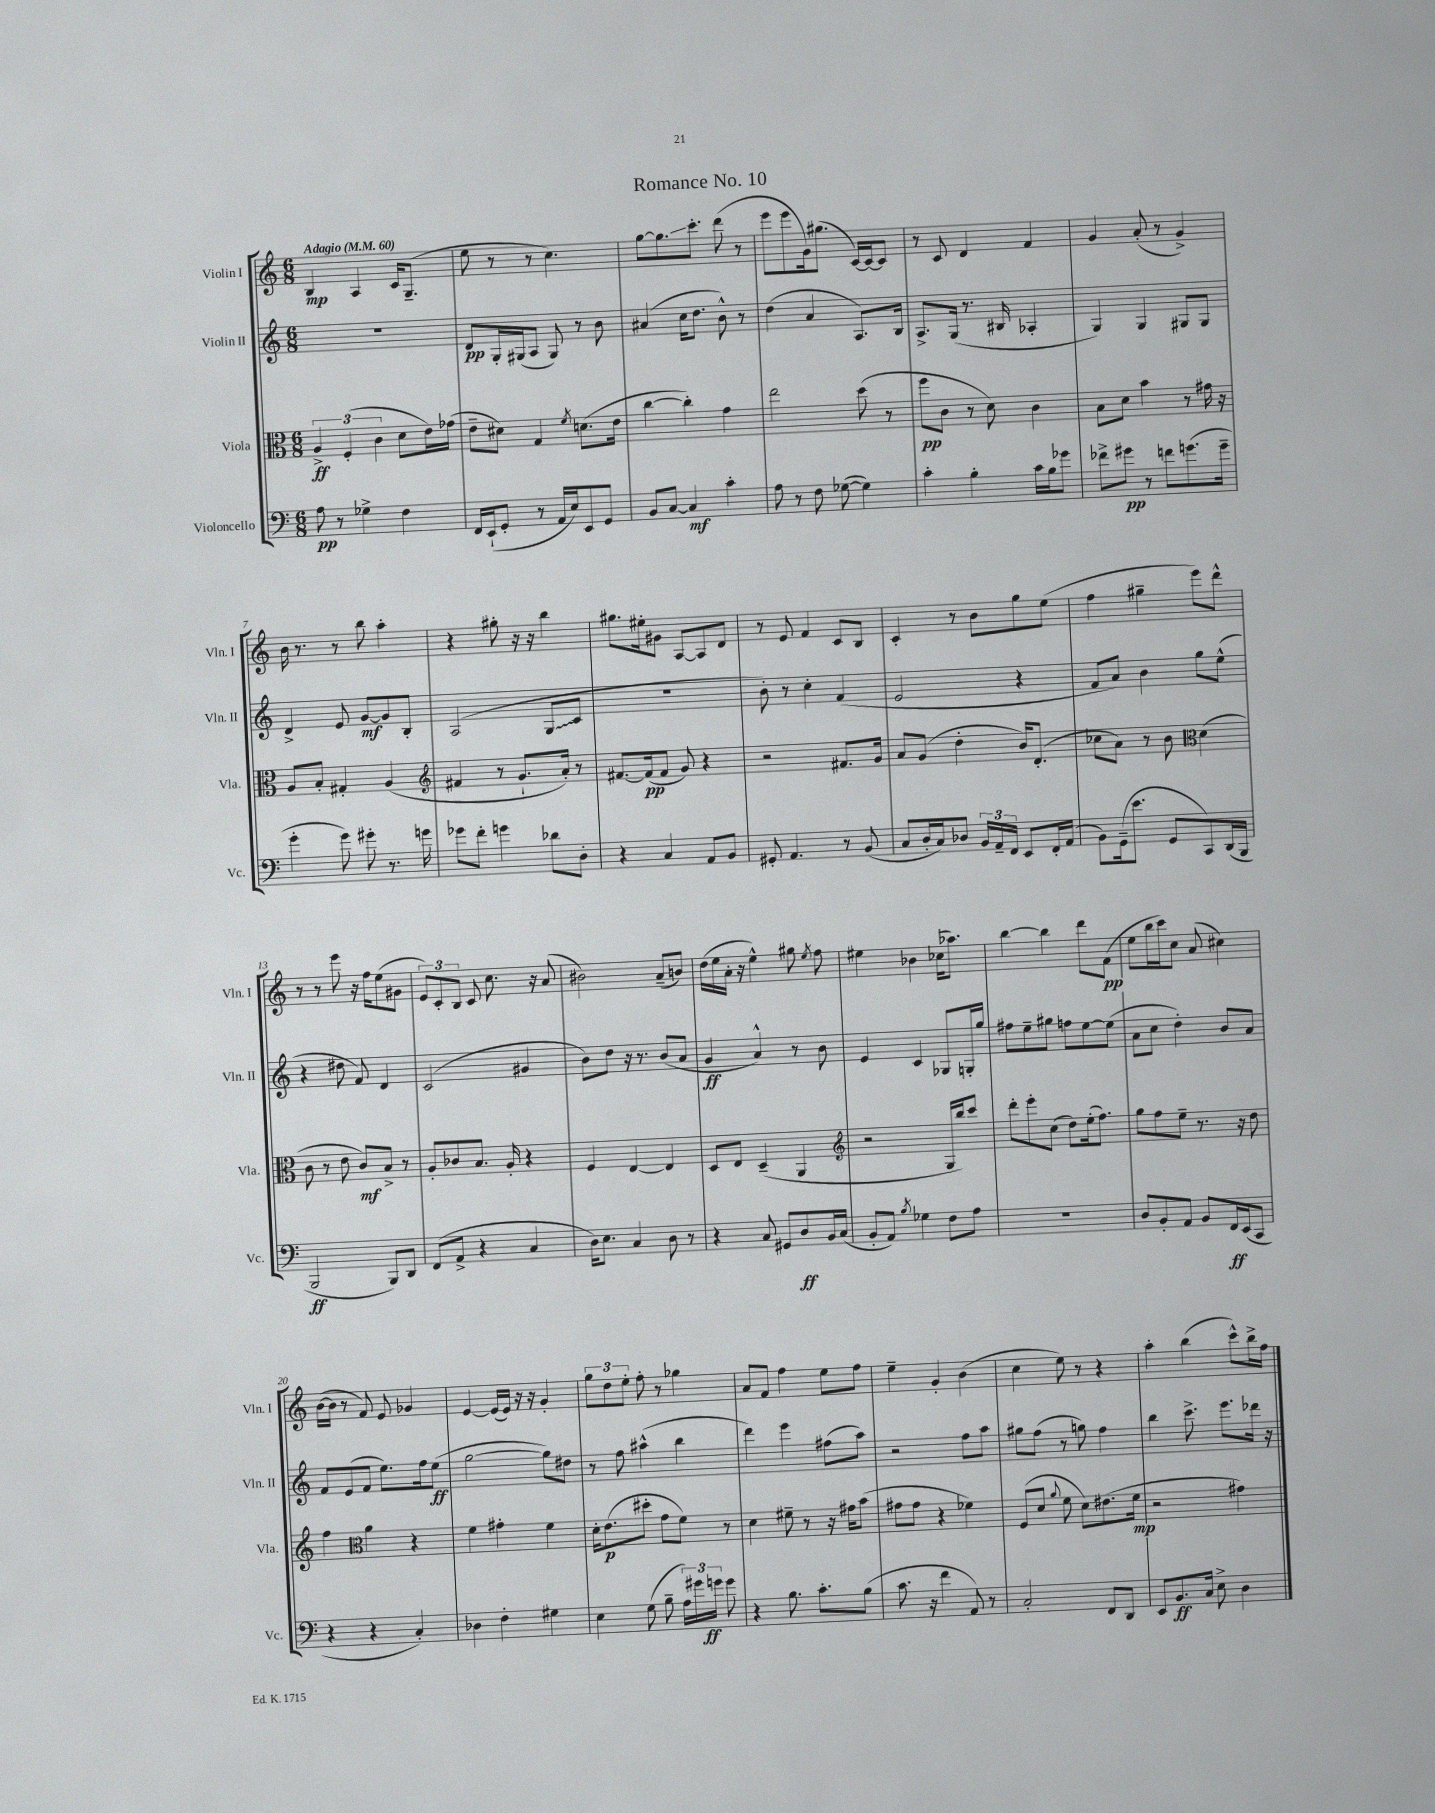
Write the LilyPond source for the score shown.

\header { title = "Romance No. 10" }
<<
\new StaffGroup <<
\new Staff = "s0" \with { instrumentName = "Violin I" shortInstrumentName = "Vln. I" } {
    \clef treble \key c \major \numericTimeSignature \time 6/8 \tempo "Adagio" 4 = 60
    \autoBeamOff b4\mp a4 c'16[ g8.]--( |
    e''8 r8 r8 c''4.) |
    g''8[~ g''8.\glissando c'''8.]-. d'''8( r8 |
    e'''8[ e'''8 g'16) gis''8.]( c'16[~) c'16~ c'8] |
    r8 c'8 d'4 f'4 |
    g'4 a'8-.( r8 g'4->) |
    b'16 r8. r8 b''8 a''4-. |
    r4 gis''8-. r16 r16 b''4 |
    gis''8.[ eis''16-. gis'8] a8[~ a8 d'8] |
    r8 e'8 f'4 c'8[ b8] |
    c'4-. r8 b'8[ g''8 e''8]( |
    f''4 gis''4-- e'''8[) d'''8]-^ |
    r8 r8 e'''8 r16 f''16[ e''8( gis'8] |
    \tuplet 3/2 { e'8[) c'8-. b8] } c'8 c''8. r16 a'8( |
    bis'2) a'8[--( b'8]) |
    d''16[( e''16 a'16]-. r16 e''4-^) gis''8 \acciaccatura { e''8 } f''8 |
    eis''4 bes'4 ces''16[( aes''8.]) |
    b''4~ b''4 d'''8[ f'8]\pp( |
    e''8[ b''16 c'''16) c''8] a'8( cis''4) |
    b'16[~( b'16] r8 f'8) e'8 ges'4 |
    e'4~ e'16[( e'16]) r16 r16 g'4-. |
    \tuplet 3/2 { g''8[ d''8 e''8]-. } f''8-. r8 ges''4 |
    a'8[ f'8] f''4 e''8[ f''8] |
    e''4-- g'4-. b'4( |
    c''4 e''8) r8 r4 |
    a''4-. b''4( c'''8[-^) b''16-> f''16] \bar "|." |
}
\new Staff = "s1" \with { instrumentName = "Violin II" shortInstrumentName = "Vln. II" } {
    \clef treble \key c \major \numericTimeSignature \time 6/8
    \autoBeamOff R2. |
    d'8[\pp g16-. gis16( a8] gis8) r8 b'8 |
    ais'4( c''16[ d''8.] b'8-^) r8 |
    d''4( a'4 a8.[) b16] |
    a8.[-> g16]( r8. bis16 aes4-. |
    g4) g4 gis8[ gis8] |
    d'4-> e'8 g'8[~\mf g'8 b8]-. |
    a2( \once \override Glissando.style = #'zigzag g8[\glissando c'8] |
    R2. |
    b'8-.) r8 c''4-. f'4( |
    e'2 r4 |
    f'8[ a'8]) b'4 g''8[ e''8]-^( |
    r4 dis''8 f'8) d'4 |
    c'2( gis'4 |
    b'8[) d''8] r16 r8. b'8[( a'8] |
    g'4\ff a'4-^) r8 b'8 |
    e'4 c'4 ges8[ g16-. g''16] |
    fis''8[ e''8-- gis''8] f''8[ e''8~ e''8]( |
    a'8[ c''8] d''4-.) b'8[ a'8] |
    f'8[ e'8( f'8] e''8.[) f''16 e''8]\ff( |
    g''2~ g''8[) dis''8] |
    r8 f''8 ais''4-^( b''4 |
    d'''4) e'''4 fis''8[( a''8]) |
    r2 f''8[ a''8] |
    gis''8[ f''8]( r8 g''8) f''4 |
    b''4 c'''8.-> e'''8.[ des'''16] r16 \bar "|." |
}
\new Staff = "s2" \with { instrumentName = "Viola" shortInstrumentName = "Vla." } {
    \clef alto \key c \major \numericTimeSignature \time 6/8
    \autoBeamOff \tuplet 3/2 { a4->\ff f4-.( c'4 } d'8[ e'16) ges'16]( |
    e'8[-- dis'8]) g4 \acciaccatura { f'8 } d'8.[( e'16] |
    c''4~ c''4-.) g'4 |
    e''2 d''8( r8 |
    f''8[\pp c'8] r8 d'8) c'4 |
    b8[ d'8] b'4 r8 gis'16 r16 |
    a8[ b8]-. gis4-. a4( |
    \clef treble fis'4 r8 g'8.[-! a'16]-.) r8 |
    fis'8.[~ fis'16\pp( fis'8] g'8) r4 |
    r2 fis'8.[ g'16] |
    a'8[ g'8]( d''4-. b'16[) d'8.]-.( |
    ces''8[ a'8]) r8 b'8 \clef alto d'4( |
    c'8 r8 e'8 c'8[\mf) b8]-> r8 |
    a8[-. ces'8 b8.] a16-. r4 |
    f4 e4~ e4 |
    d8[ e8] d4--( a,4 |
    \clef treble r2 g16[ b''16) c'''8] |
    d'''8[-. e'''8-. c''8]( d''8[) e''16-.( f''8.]) |
    g''8[ f''8 e''8]-- r8. r16 d''8 |
    f''4 \clef alto a'4 r4 |
    f'4 gis'4-. f'4 |
    d'16[-. e'8.\p( dis''8]-. g'8[ f'8]) r8 |
    d'4 fis'8-- r8 r16 gis'16[ b'8]( |
    gis'8[ gis'8] r4 fes'4) |
    f8[( d'8] \appoggiatura { a'8 } f'8 d'8[) eis'8.( f'16]\mp |
    r2 gis'4) \bar "|." |
}
\new Staff = "s3" \with { instrumentName = "Violoncello" shortInstrumentName = "Vc." } {
    \clef bass \key c \major \numericTimeSignature \time 6/8
    \autoBeamOff a8\pp r8 ges4-> f4 |
    f,16[ e,16-!( g,8]-. r8 a,16[ e16) e,8 g,8] |
    b,8[ c8]~ c4\mf c'4-. |
    a8 r8 f8 ges8~( ges4) |
    c'4-. b4-. c'16[ b16 ges'8] |
    fes'8[-> gis'8]\pp r8 f'8[ g'8.( g'16]-- |
    g'4-. g'8) gis'8-. r8. g'16 |
    ges'8[ f'8]-. g'4 des'8[ d8]-. |
    r4 c4 a,8[ b,8] |
    gis,8-. a,4. r8 b,8( |
    c8[ d16-. c16) des8] \tuplet 3/2 { b,16[ a,16-- f,16] } e,8[ f,16-. a,16]( |
    b,8[) g,16--( e'8.] g,8[ c,8) d,16( b,,16] |
    b,,2\ff b,,8[) d,8] |
    f,8[( a,8]-> r4 c4 |
    d16[) e8.] c4 d8 r8 |
    r4 c8 gis,8[ d8\ff b,16 c16]( |
    b,8[-. a,8]) \acciaccatura { b8 } ges4 f8[ a8] |
    R2. |
    d8[ b,8-. a,8] b,8[ f,16\ff e,16( c,8] |
    r4 r4 c4-.) |
    des4 f4-. gis4 |
    e4 g8( b8-- \tuplet 3/2 { a16[) gis'16 g'16]\ff } g'8 |
    r4 b8. c'8.[-. b8]( |
    c'8. r16 f'4 a,8) r8 |
    c2-. f,8[ d,8] |
    e,8[ b,8.\ff c16] e8-> d4 \bar "|." |
}
>>
>>
